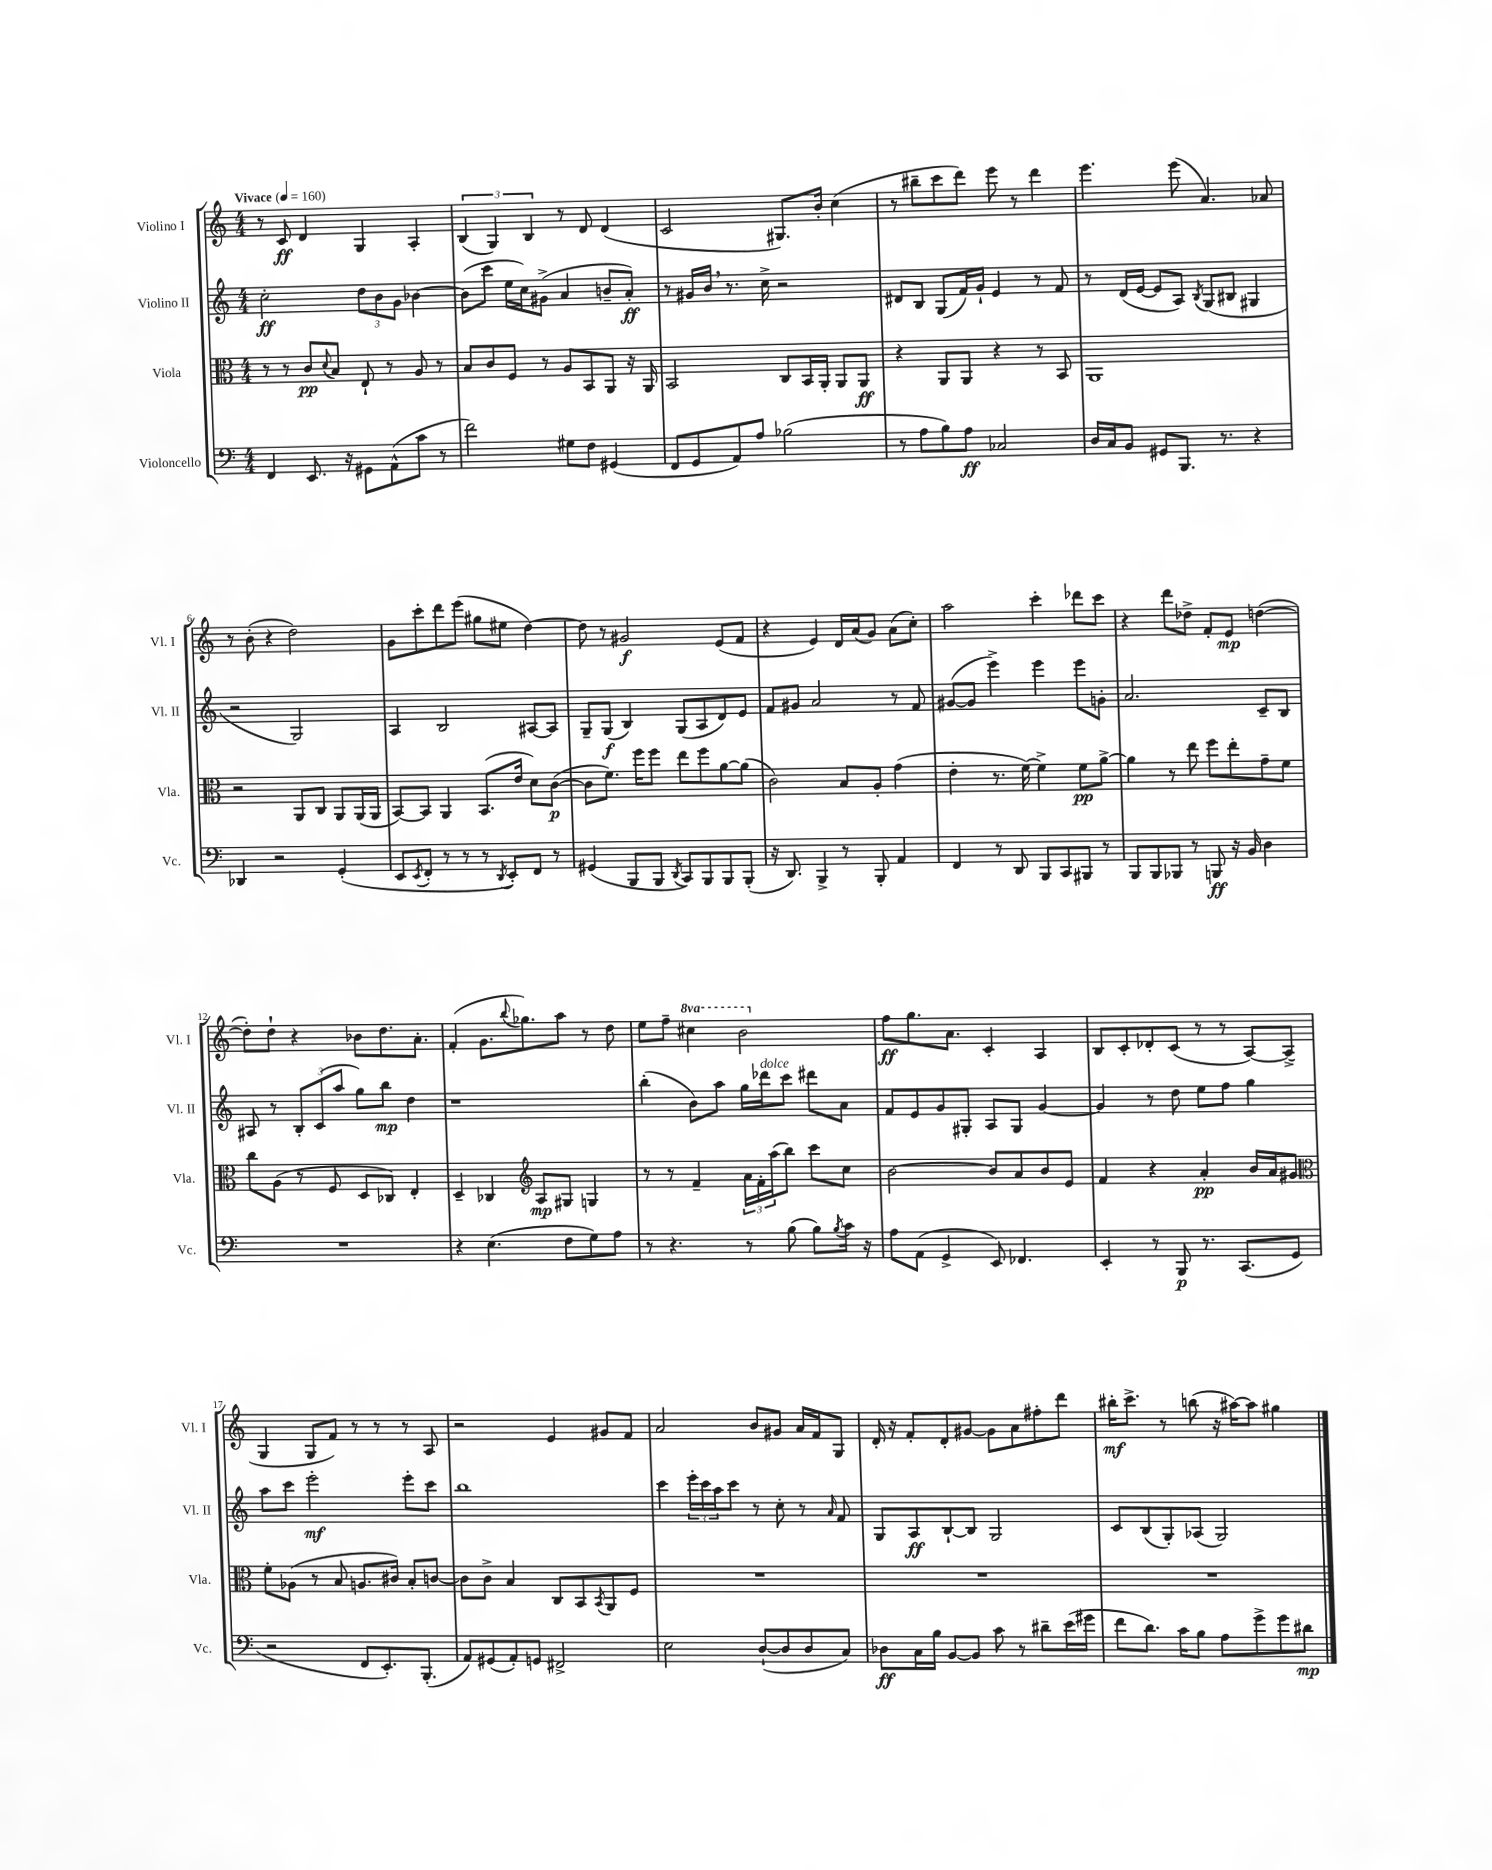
<<
\new StaffGroup <<
\new Staff = "s0" \with { instrumentName = "Violino I" shortInstrumentName = "Vl. I" } {
    \clef treble \key c \major \numericTimeSignature \time 4/4 \set Staff.ottavationMarkups = #ottavation-simple-ordinals \tempo "Vivace" 4 = 160
    r8 c'8\ff d'4 g4 a4-. |
    \tuplet 3/2 { b4( g4) b4 } r8 d'8 d'4( |
    c'2 gis8.) b'16-. c''4( |
    r8 bis''8-- c'''8 d'''8) e'''8 r8 d'''4 |
    e'''4. e'''8( a'4.) aes'8 |
    r8 b'8-.( r4 d''2) |
    g'8 c'''8-. d'''8 e'''8( gis''8 eis''8 d''4~) |
    d''8 r8 gis'2\f e'8( f'8 |
    r4 e'4) d'16 a'16( g'8) a'8( c''8-.) |
    a''2 c'''4-. des'''8 c'''8 |
    r4 d'''8 des''8-> f'8-. e'8\mp d''4~( |
    d''8-.) d''8-! r4 bes'8 d''8. a'8.-. |
    f'4-.( g'8. \appoggiatura { b''8 } ges''8.) a''8 r8 d''8 |
    e''8 f''8-- \ottava #1 cis'''4 b''2 \ottava #0 |
    f''8\ff g''8. a'8. c'4-. a4 |
    b8 c'8-. des'8-. c'8( r8 r8 a8~) a8->( |
    g4 g8 f'8) r8 r8 r8 a8 |
    r2 e'4 gis'8 f'8 |
    a'2 b'8 gis'8 a'16 f'16 g8 |
    d'16-. r16 f'8-. d'8-. gis'8~ gis'8 a'8 fis''8-. d'''8 |
    bis''16-.\mf c'''8.-> r8 b''8( r16 ais''16~) ais''8 gis''4 \bar "|." |
}
\new Staff = "s1" \with { instrumentName = "Violino II" shortInstrumentName = "Vl. II" } {
    \clef treble \key c \major \numericTimeSignature \time 4/4
    c''2-.\ff \tuplet 3/2 { d''8 b'8 g'8 } bes'4~ |
    bes'8( c'''8 e''16 c''16) gis'8->( a'4 b'8-- a'8-.\ff) |
    r8 gis'16 b'16 \breathe r8. c''16-> r2 |
    dis'8 b8 g8( f'16) g'16-! e'4 r8 f'8 |
    r8 d'16( e'16~ e'8 a8) \acciaccatura { b8 } g8( bis8 gis4 |
    r2 g2) |
    a4 b2 ais8~ ais8 |
    g8-- g8\f( b4) g8( a8 d'8) e'8 |
    f'8 gis'8 a'2 r8 f'8 |
    gis'8~( gis'8 e'''4->) e'''4 e'''8 g'8-. |
    a'2. c'8-- b8 |
    ais8 r8 \tuplet 3/2 { b8-. c'8( a''8 } g''8) b''8\mp d''4 |
    r1 |
    b''4-.( b'8) a''8 g''16 des'''16^\markup { \italic "dolce" } c'''8 dis'''8 a'8 |
    f'8 e'8 g'8 gis8-. a8 gis8 g'4~ |
    g'4 r8 d''8 e''8 f''8 g''4 |
    a''8 c'''8 e'''2-.\mf e'''8-. c'''8 |
    b''1 |
    c'''4 \tuplet 3/2 { e'''16-. c'''16 a''16 } c'''8 r8 c''8-. r8 \grace { a'16 } f'8 |
    g8 a8\ff b8~-! b8 g2 |
    c'8 b8( g8-.) aes8( g2) \bar "|." |
}
\new Staff = "s2" \with { instrumentName = "Viola" shortInstrumentName = "Vla." } {
    \clef alto \key c \major \numericTimeSignature \time 4/4
    r8 r8 c'8\pp \appoggiatura { d'8 } b8 e8-! r8 a8 r8 |
    b8 c'8 f8 r8 a8 b,8 a,8 r16 a,16 |
    b,2 c8 b,16 a,16-. a,8 a,8\ff |
    r4 a,8 a,8 r4 r8 b,8 |
    a,1 |
    r2 a,8 c8 a,8 a,16( a,16 |
    b,8~) b,8 a,4 b,8.( e'16 d'8) c'8~\p( |
    c'8 f'8.) f''16 f''8 e''8 f''8 a'8~ a'8( |
    c'2) b8 a8-. g'4( |
    e'4-. r8. f'16~) f'4-> f'8\pp a'8~-> |
    a'4 r8 e''8 f''8 e''8-. g'8-- f'8 |
    c''8 a8( r8 f8 d8 ces8) e4-. |
    d4-- ces4 \clef treble a8\mp gis8 g4 |
    r8 r8 f'4-- \tuplet 3/2 { a'16 f'16-. a''16( } b''8) c'''8 c''8 |
    b'2~ b'8 a'8 b'8 e'8 |
    f'4 r4 a'4-.\pp b'16 a'16 gis'8 |
    \clef alto f'8-. aes8( r8 b8 a8. cis'16) b8-. c'8~ |
    c'8 c'8-> b4 c8 b,8 \acciaccatura { b,8 } a,8 f8 |
    R1 |
    R1 |
    R1 \bar "|." |
}
\new Staff = "s3" \with { instrumentName = "Violoncello" shortInstrumentName = "Vc." } {
    \clef bass \key c \major \numericTimeSignature \time 4/4
    f,4 e,8. r16 gis,8 a,8-^( c'8 r8 |
    f'2) gis8 f8 gis,4( |
    f,8 g,8 a,8) a8 bes2( |
    r8 a8 b8) a8\ff ces2 |
    d16 c16 b,8 gis,8 b,,8. r8. r4 |
    des,4 r2 g,4-.( |
    e,8 \acciaccatura { e,8 } f,8-. r8 r8 r8 \acciaccatura { d,8 } e,8-.) f,8 r8 |
    gis,4( b,,8 b,,8 \acciaccatura { d,8 } c,8) b,,8 b,,8 b,,8-.( |
    r16 d,8.) b,,4-> r8 b,,8-. a,4 |
    f,4 r8 d,8 b,,8 c,8 bis,,8 r8 |
    b,,8 b,,8 bes,,8 r8 b,,8\ff r16 b,16 d4 |
    R1 |
    r4 e4.( f8 g8) a8 |
    r8 r4. r8 b8( b8) \acciaccatura { b8 } c'16 r16 |
    a8 a,8( g,4-> e,8) fes,4. |
    e,4-. r8 b,,8\p r8. c,8.( g,8 |
    r2 f,8 e,8.-.) b,,8.-.( |
    a,8) gis,8( a,8-.) g,8 fis,2-> |
    e2 d8~-!( d8 d8 c8) |
    des8\ff c16 b16 b,8~ b,8 c'8 r8 dis'8-- e'16( gis'16 |
    f'8 d'8.) c'16 b8 a8 g'8-> g'8 dis'8\mp \bar "|." |
}
>>
>>
